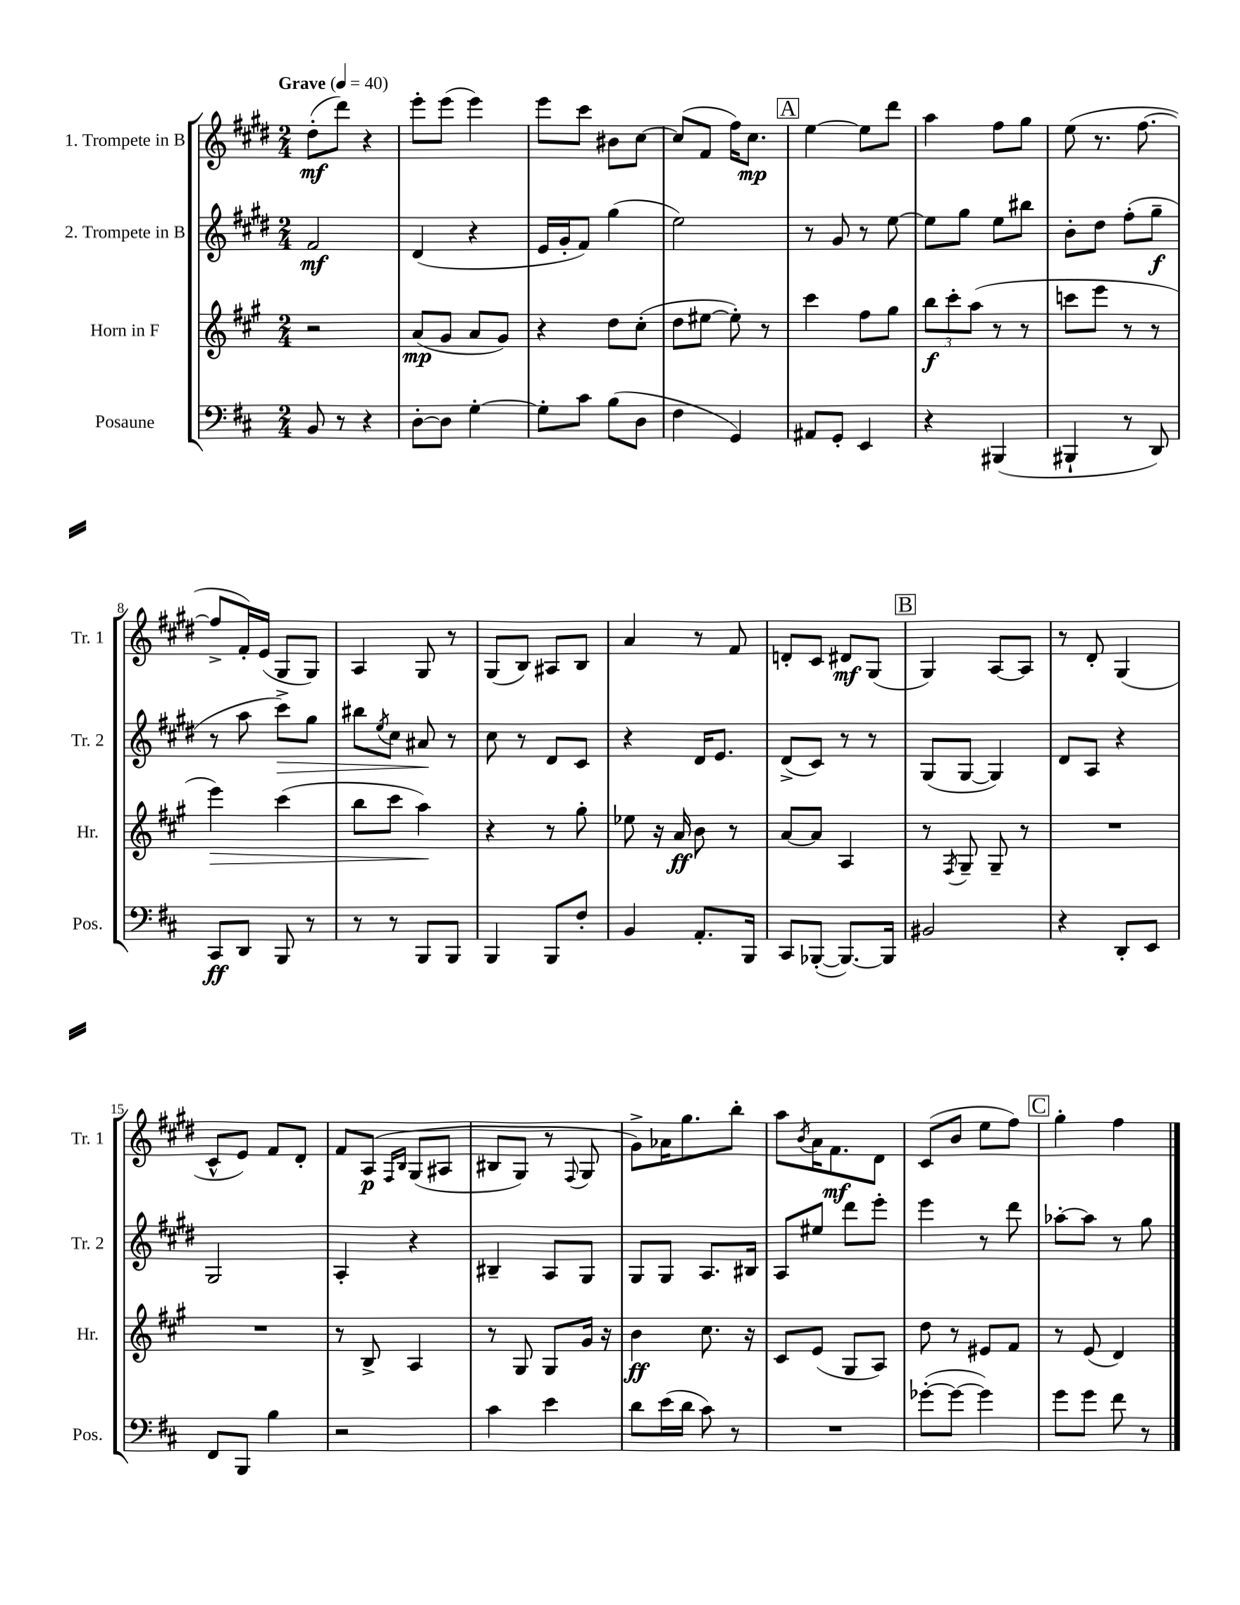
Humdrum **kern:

**kern	**kern	**kern	**kern
*staff4	*staff3	*staff2	*staff1
*clefF4	*clefG2	*clefG2	*clefG2
*k[f#c#]	*k[f#c#g#]	*k[f#c#g#d#]	*k[f#c#g#d#]
*M2/4	*M2/4	*M2/4	*M2/4
*MM40	*MM40	*MM40	*MM40
8BB/	2r	2f#/	(8dd#'\L
8r	.	.	8ddd#\J)
4r	.	.	4r
=	=	=	=
[8D'\L	(8a/L	(4d#/	8eee'\L
8D\]J	8g#/J	.	(8eee\J
[4G'\	8a/L	4r	4eee\)
.	8g#/J)	.	.
=	=	=	=
8G'\]L	4r	16e/LL	8eee\L
.	.	16g#'/J	.
8c#\J	.	8f#/J)	8ccc#\J
(8B\L	8dd\L	(4gg#\	8b#\L
8D\J	(8cc#'\J	.	[8cc#\J
=	=	=	=
4F#\	8dd\L	2ee\)	(8cc#/]L
.	[8ee#\J	.	8f#/J
4GG/)	8ee#'\])	.	16ff#\LK)
.	.	.	8.cc#\J
.	8r	.	.
=	=	=	=
8AA#/L	4ccc#\	8r	[4ee\
8GG'/J	.	8g#/	.
4EE/	8ff#\L	8r	8ee\]L
.	8gg#\J	[8ee\	8ddd#\J
=	=	=	=
4r	12bb\L	8ee\]L	4aa\
.	12ccc#'\	.	.
.	.	8gg#\J	.
.	(12aa\J	.	.
(4BBB#/	8r	8ee\L	8ff#\L
.	8r	8bb#\J	8gg#\J
=	=	=	=
4BBB#`/	8ccc\L	8b'\L	(8ee\
.	8eee\J	8dd#\J	8.r
8r	8r	(8ff#'\L	.
.	.	.	[8.ff#\
8DD/)	8r	8gg#~\J	.
=	=	=	=
8CC#/L	4eee\)	8r	8ff#^/]L
8DD/J	.	8aa\	16f#'/L)
.	.	.	(16e/JJ
8BBB/	(4ccc#\	8ccc#^\L)	8G#/L
8r	.	8gg#\J	8G#/J)
=	=	=	=
8r	8bb\L	8bb#\L	4A/
.	.	8qee/	.
8r	8ccc#\J	8cc#\J	.
8BBB/L	4aa\)	8a#/	8G#/
8BBB/J	.	8r	8r
=	=	=	=
4BBB/	4r	8cc#\	(8G#/L
.	.	8r	8B/J)
8BBB/L	8r	8d#/L	8A#/L
8F#'/J	8gg#'\	8c#/J	8B/J
=	=	=	=
4BB/	8ee-\	4r	4a/
.	16r	.	.
.	16a/	.	.
8.AA'/L	8b\	16d#/LK	8r
.	.	8.e/J	.
.	8r	.	8f#/
16BBB/Jk	.	.	.
=	=	=	=
8CC#/L	[8a/L	(8d#^/L	8d'/L
([8BBB-'/J	8a/]J	8c#/J)	8c#/J
8.BBB-/_L)	4A/	8r	8d#/L
.	.	8r	(8G#/J
16BBB-/]Jk	.	.	.
=	=	=	=
2BB#/	8r	(8G#/L	4G#/)
.	8qF#/	.	.
.	8G#~/	[8G#/J	.
.	8G#~/	4G#/])	[8A/L
.	8r	.	8A/]J
=	=	=	=
4r	2r	8d#/L	8r
.	.	8A/J	8d#'/
8DD'/L	.	4r	(4G#/
8EE/J	.	.	.
=	=	=	=
8FF#/L	2r	2G#/	8c#^^/L
8BBB/J	.	.	8e/J)
4B\	.	.	8f#/L
.	.	.	8d#'/J
=	=	=	=
2r	8r	4A'/	8f#/L
.	8B^/	.	&(8A/J
.	.	.	16qqF#/LL
.	.	.	16qqB/JJ
.	4A/	4r	(8G#/L
.	.	.	8A#/J
=	=	=	=
4c#\	8r	4B#~/	8B#/L
.	8G#/	.	8G#/J)
4e\	8G#/L	8A/L	8r
.	.	.	8qqF#/
.	16g#/Jk	8G#/J	8G#/
.	16r	.	.
=	=	=	=
8d\L	4b\	8G#/L	8g#^\L&)
(16e\L	.	8G#/J	16a-\K
16d\JJ	.	.	8.gg#\
8c#\)	8.cc#\	8.A/L	.
8r	.	.	8bb'\J
.	16r	16B#/Jk	.
=	=	=	=
2r	8c#/L	8A/L	8aa\L
.	.	.	8qb/
.	(8e/J	8ee#/J	16a\K
.	.	.	8.f#\
.	8G#/L	8ddd#\L	.
.	8A/J)	8eee'\J	8d#\J
=	=	=	=
([8g-'\L	8dd\	4eee\	(8c#/L
8g-\_J	8r	.	8b/J
4g-\])	8e#/L	8r	8ee\L
.	8f#/J	8ddd#\	8ff#\J)
=	=	=	=
8g\L	8r	[8aa-'\L	4gg#'\
8g\J	(8e/	8aa-\]J	.
8f#\	4d/)	8r	4ff#\
8r	.	8gg#\	.
==	==	==	==
*-	*-	*-	*-
